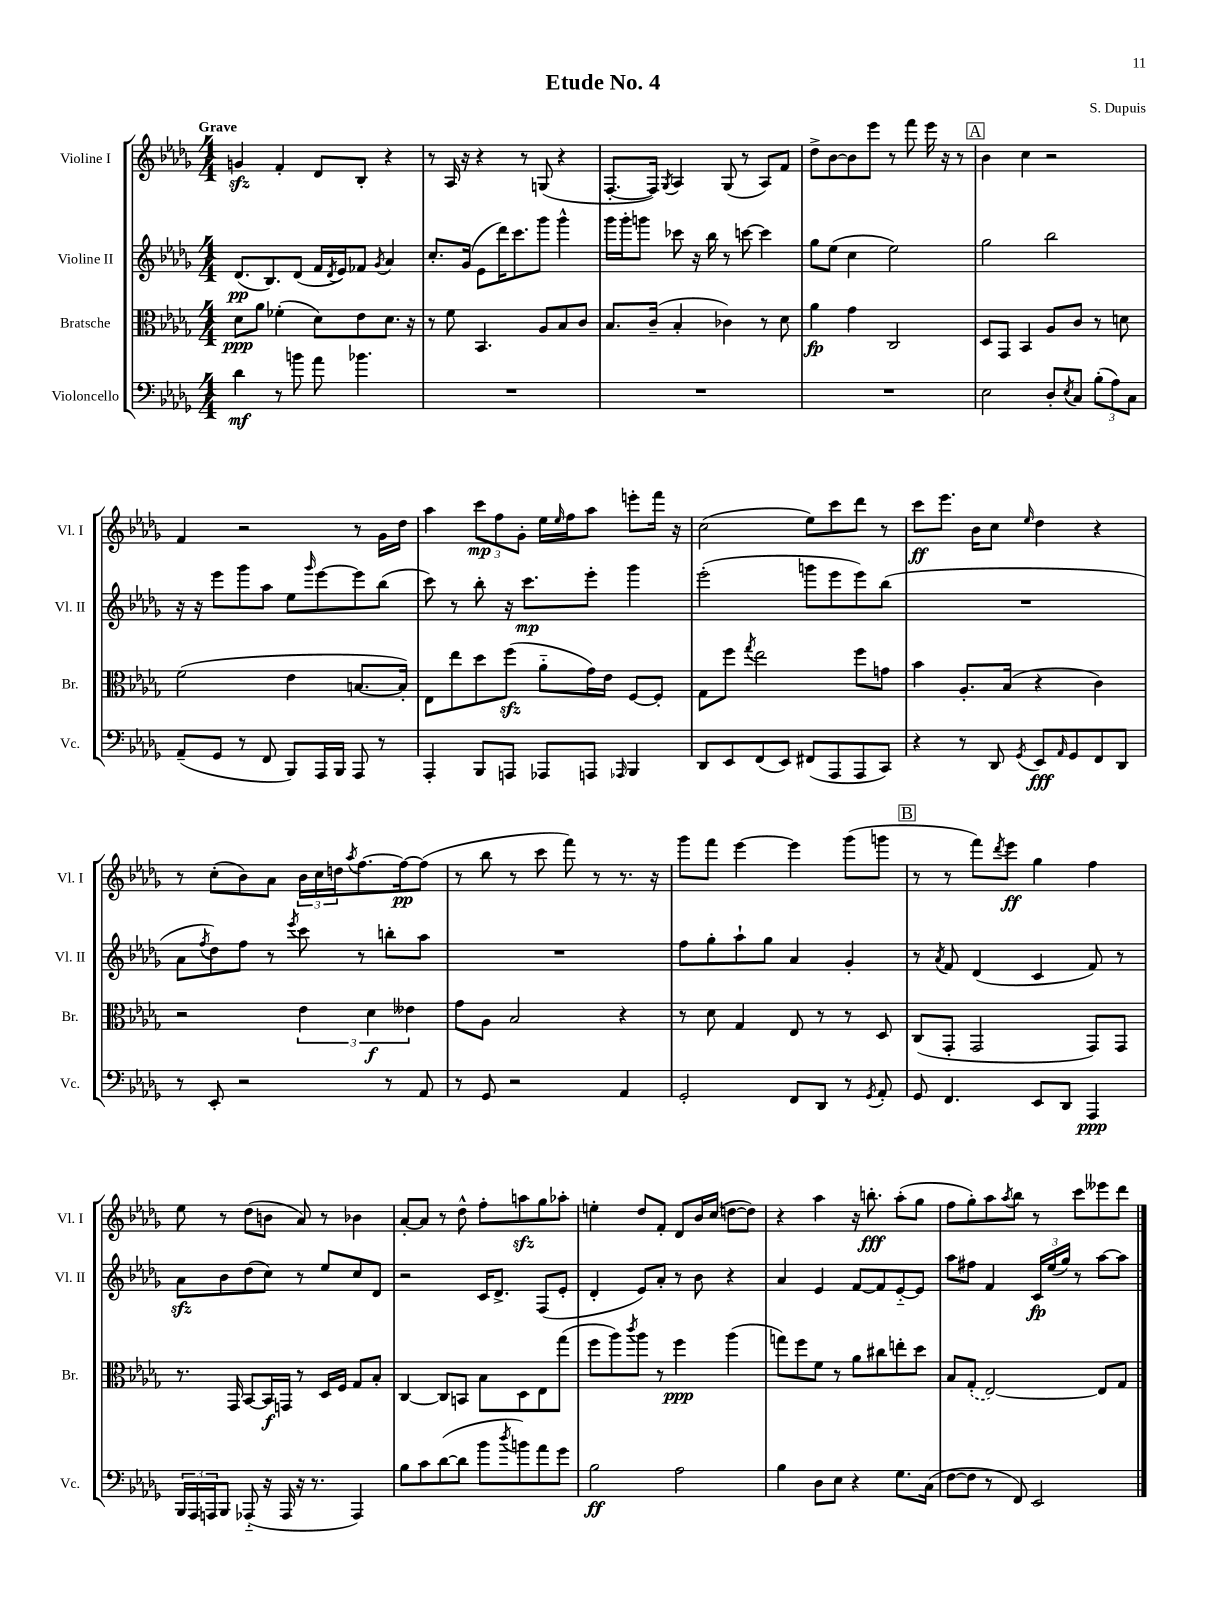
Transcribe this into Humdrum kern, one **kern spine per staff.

**kern	**kern	**kern	**kern
*staff4	*staff3	*staff2	*staff1
*clefF4	*clefC3	*clefG2	*clefG2
*k[b-e-a-d-g-]	*k[b-e-a-d-g-]	*k[b-e-a-d-g-]	*k[b-e-a-d-g-]
*M4/4	*M4/4	*M4/4	*M4/4
4d-	8d-	(8.d-	4g
.	8a-	.	.
.	.	8.B-)	.
8r	(4f-'	.	4f'
8b	.	(8d-	.
8a-	8d-)	16f	8d-
.	.	8qd-	.
.	.	16e-)	.
4.b-	8e-	8f-	8B-'
.	.	8qg-	.
.	8.d-	4a-	4r
.	16r	.	.
=	=	=	=
1r	8r	8.cc'	8r
.	8f	.	16A-
.	.	(16g-	16r
.	4.BB-	8e-	4r
.	.	16ddd-)	.
.	.	8.ccc	.
.	.	.	8r
.	8A-	8ggg-	(8G
.	8B-	4ggg-^^	4r
.	8c	.	.
=	=	=	=
1r	8.B-	16ggg-	[8.F'
.	.	16ggg-'	.
.	.	8ggg	.
.	(16c~	.	16F])
.	.	.	8qG-
.	4B-'	8ccc-	4A-
.	.	16r	.
.	.	16bb-	.
.	4c-)	8r	(8G-
.	.	[8ccc	8r
.	8r	4ccc]	8A-)
.	8d-	.	8f
=	=	=	=
1r	4a-	8gg-	8dd-^
.	.	(8ee-	[8b-
.	4g-	4cc	8b-]
.	.	.	8eee-
.	2C	2ee-)	8r
.	.	.	8fff
.	.	.	16eee-
.	.	.	16r
.	.	.	8r
=	=	=	=
2E-	8D-	2gg-	4b-
.	8GG-	.	.
.	4BB-	.	4cc
8D-'	8A-	2bb-	2r
8qE-	.	.	.
8C	8c	.	.
(12B-'	8r	.	.
12A-)	.	.	.
.	8d	.	.
12C	.	.	.
=	=	=	=
(8AA-~	(2f	16r	4f
.	.	16r	.
8GG-	.	8eee-	.
8r	.	8ggg-	2r
8FF	.	8aa-	.
8BBB-)	4e-	8ee-	.
.	.	16qqggg-	.
16AAA-	.	[8eee-	.
16BBB-	.	.	.
8AAA-	[8.B	8eee-]	8r
8r	.	(8bb-	16g-
.	16B'])	.	16dd-
=	=	=	=
4AAA-'	8E-	8ccc)	4aa-
.	8ee-	8r	.
8BBB-	8dd-	8bb-'	12ccc
.	.	.	12ff
8AAA	(8ff	16r	.
.	.	.	12g-'
.	.	8.ccc	.
8AAA-	8a-'~	.	16ee-
.	.	.	16qqee-
.	.	.	16ff
8AAA	16g-)	8eee-'	8aa-
.	16e-	.	.
16qqAAA-	.	.	.
4BBB-	[8F	4ggg-	8eee'
.	8F']	.	16fff
.	.	.	16r
=	=	=	=
8DD-	8G-	(2eee-'	(2cc
8EE-	8ff	.	.
.	8qgg-	.	.
(8FF	2ee-	.	.
8EE-)	.	.	.
(8FF#	.	8ggg	8ee-)
8AAA-	.	8eee-	8ccc
8AAA-	8ff	8eee-)	8ddd-
8CC)	8g	(8bb-	8r
=	=	=	=
4r	4b-	1r	8ccc
.	.	.	8.eee-
8r	8.A-'	.	.
.	.	.	16b-
8DD-	.	.	8cc
.	(16B-	.	.
8qGG-	.	.	16qqee-
8EE-	4r	.	4dd-
16qqAA-	.	.	.
8GG-	.	.	.
8FF	4c)	.	4r
8DD-	.	.	.
=	=	=	=
8r	2r	8a-	8r
.	.	8qff	.
8EE-'	.	8dd-)	(8cc'
2r	.	8ff	8b-)
.	.	8r	8a-
.	.	8qeee-	.
.	6e-	8ccc	24b-
.	.	.	24cc
.	.	.	24dd
.	.	.	8qaa-
.	.	8r	[8.ff
.	6d-	.	.
8r	.	8bb'	.
.	.	.	16ff_
.	6e--	.	.
8AA-	.	8aa-	(8ff]
=	=	=	=
8r	8g-	1r	8r
8GG-	8A-	.	8bb-
2r	2B-	.	8r
.	.	.	8ccc
.	.	.	8fff)
.	.	.	8r
4AA-	4r	.	8.r
.	.	.	16r
=	=	=	=
2GG-'	8r	8ff	8ggg-
.	8d-	8gg-'	8fff
.	4G-	8aa-`	[4eee-
.	.	8gg-	.
8FF	8E-	4a-	4eee-]
8DD-	8r	.	.
8r	8r	4g-'	(8ggg-
8qGG-	.	.	.
8AA-'	8D-	.	8ggg
=	=	=	=
8GG-	(8C	8r	8r
.	.	8qa-	.
4.FF	8GG-'	8f	8r
.	2GG-	(4d-	8fff)
.	.	.	8qddd-
.	.	.	8eee-
8EE-	.	4c	4gg-
8DD-	.	.	.
4AAA-	8GG-)	8f)	4ff
.	8GG-	8r	.
=	=	=	=
24BBB-	8.r	8a-	8ee-
24AAA-	.	.	.
24AAA	.	.	.
8BBB-	.	8b-	8r
.	16GG-	.	.
(8AAA-'~	[8BB-	(8dd-	(8dd-
16r	16BB-]	8cc)	8b
16AAA-	16GG	.	.
16r	8r	8r	8a-)
8.r	.	.	.
.	16D-	8ee-	8r
.	16F	.	.
4AAA-)	8G-	8cc	4b-
.	8B-'	8d-	.
=	=	=	=
8B-	[4C	2r	[8a-'
8c	.	.	8a-]
([8d-	8C]	.	8r
8d-]	8BB	.	8dd-^^
8b-	8B-	16c	8ff'
.	.	8.d-^	.
8qdd-	.	.	.
8b)	8D-	.	8aa
8a-	8E-	(8F	8gg-
8g-	(8gg-	8e-'	8aa-'
=	=	=	=
2B-	8ff	4d-'	4ee'
.	8aa-)	.	.
.	8qccc	.	.
.	8aa-	8e-)	8dd-
.	8r	8a-'	8f'
2A-	4ff	8r	8d-
.	.	8b-	16b-
.	.	.	(16cc
.	(4aa-	4r	[8dd
.	.	.	8dd])
=	=	=	=
4B-	8gg)	4a-	4r
.	8ff	.	.
8D-	8f	4e-	4aa-
8E-	8r	.	.
4r	8a-	[8f	16r
.	.	.	8.bb'
.	8cc#	8f]	.
8.G-	8ee'	[8e-'~	(8aa-'
.	8dd-	8e-]	8gg-
(16C	.	.	.
=	=	=	=
[8F	8B-	8aa-	8ff
8F]	(8G-'	8ff#	8gg-')
8r	[2E-)	4f	8aa-
.	.	.	8qaa-
8FF)	.	.	8bb-
2EE-	.	24c	8r
.	.	(24ee-	.
.	.	24gg-)	.
.	.	8r	8ccc
.	8E-]	[8aa-	8eee--
.	8G-	8aa-]	8ddd-
==	==	==	==
*-	*-	*-	*-
